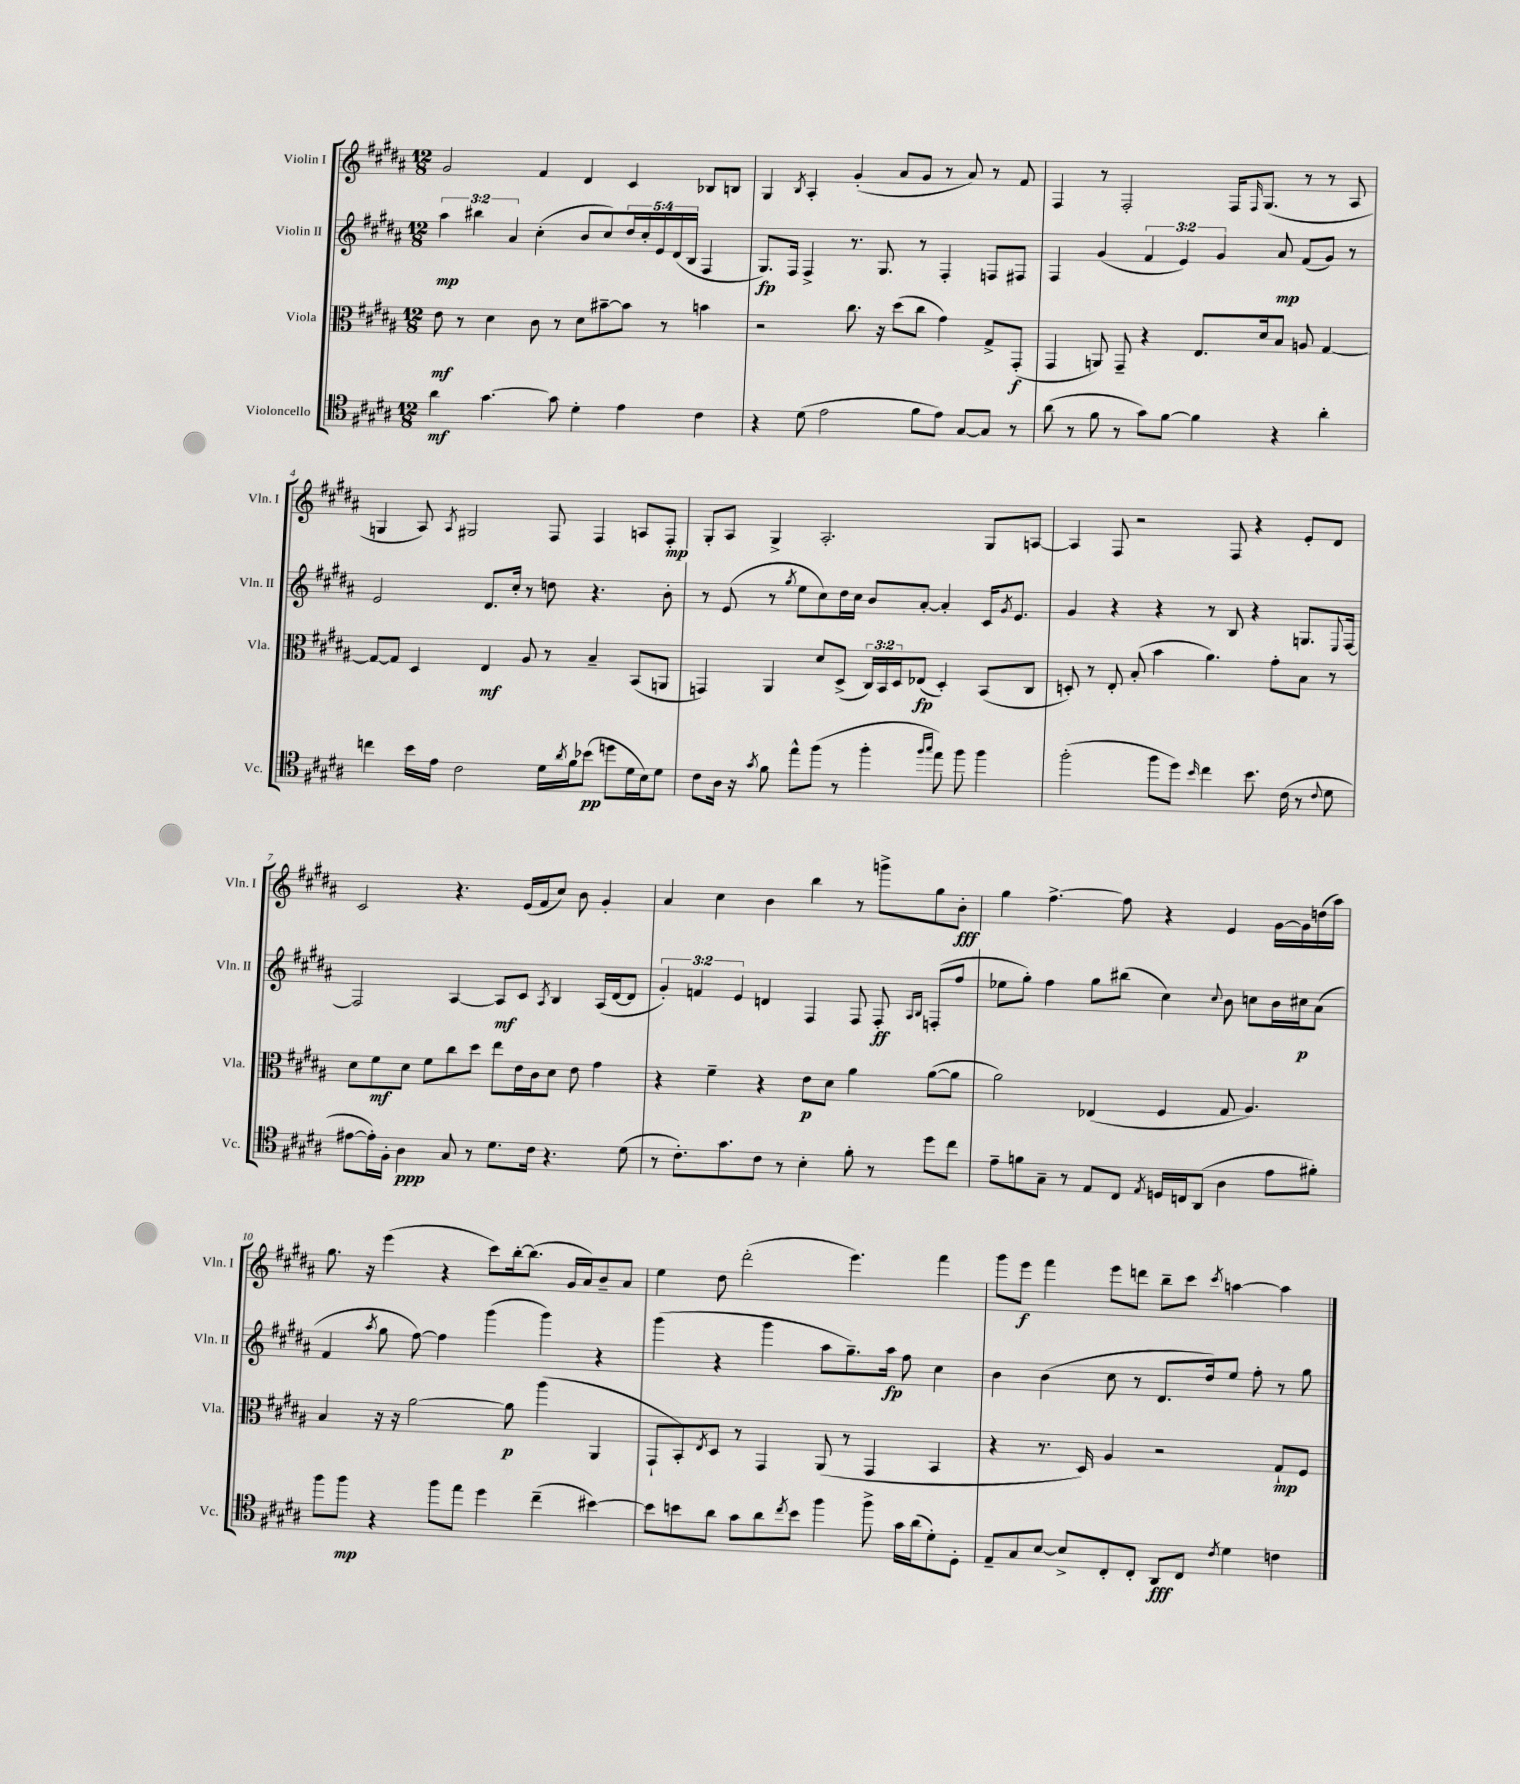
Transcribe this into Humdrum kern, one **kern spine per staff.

**kern	**kern	**kern	**kern
*staff4	*staff3	*staff2	*staff1
*clefC4	*clefC3	*clefG2	*clefG2
*k[f#c#g#d#a#]	*k[f#c#g#d#a#]	*k[f#c#g#d#a#]	*k[f#c#g#d#a#]
*M12/8	*M12/8	*M12/8	*M12/8
4a#	8e	6aa#	2g#
.	8r	.	.
.	.	6bb#	.
[4.g#	4d#	.	.
.	.	6a#	.
.	8c#	(4cc#'	4f#
8g#]	8r	.	.
4d#'	8d#	8b	4d#
.	[8b#~	8cc#)	.
4e	8b#]	20dd#	4c#
.	.	20cc#'	.
.	.	20e	.
.	8r	.	.
.	.	(20d#	.
.	.	20B	.
4c#	4b	4F#	8B-
.	.	.	8B
=	=	=	=
4r	2r	8.G#)	4G#
.	.	16F#	.
.	.	.	8qB
(8d#	.	4F#^	4A#'
2e	.	.	.
.	8.cc#	8.r	(4g#'
.	16r	8.G#	.
.	(8dd#	.	8a#
8f#	8cc#	8r	8g#
8e)	4g#)	4F#'	8r
[8G#	.	.	8a#)
8G#]	8G#^	8F	8r
8r	(8GG#'	8F#	8f#
=	=	=	=
(8a#	4GG#	4F#	4F#
8r	.	.	.
8f#	8AA)	(4g#	8r
8r	8GG#~	.	2F#'
8g#)	4r	6f#	.
[8f#	.	.	.
.	.	6e)	.
4f#]	8.E	.	.
.	.	6g#	.
.	.	.	16F#
.	.	.	16qqF#
.	16d#	.	(8.G#
4r	8B	8a#	.
.	8A	(8f#	8r
4a#'	[4G#	8g#)	8r
.	.	8r	8A#
=	=	=	=
4cc	8G#_	2e	4G
.	8G#]	.	.
16b	4D#	.	8A#)
16e	.	.	.
.	.	.	8qA#
2c#	.	.	2G#
.	4E	8.d#	.
.	.	16cc#'	.
.	8A#	8r	.
16d#	8r	8dd	8F#
8qa#	.	.	.
16f#	.	.	.
(8b-	4B~	4.r	4F#
8dd	.	.	.
16d#	(8BB	.	8A
16B)	.	.	.
8d#	8AA	8b'	8F#'
=	=	=	=
8c#	4GG)	8r	8G#'
16A#	.	(8e	8A#
16r	.	.	.
8qg#	.	.	.
8f#	4AA#	8r	4G#^
.	.	8qgg#	.
8ee^^	.	8ee	.
(8ff#	8d#	8cc#)	2.A#'
8r	(8D#^	16dd#	.
.	.	16cc#	.
4ff#'	24C#)	8b	.
.	24BB	.	.
.	24D#	.	.
.	(8E-	[8a#'	.
16qqff#	.	.	.
16qqgg#	.	.	.
8ee)	4D#')	4a#']	.
8ff#	.	.	.
4ff#	(8BB	16c#	8G#
.	.	8qg#	.
.	.	8.e	.
.	8C#	.	[8A
=	=	=	=
(2ff#'	8D')	4g#	4A]
.	8r	.	.
.	8E'	4r	8F#
.	(8B'	.	2r
8ff#	4b	4r	.
8dd#)	.	.	.
16qqb	.	.	.
4cc#	4.a#)	8r	.
.	.	8B	8F#
8.b	.	4r	4r
.	8g#'	.	.
(16c#	.	.	.
8r	8B	8.G	8e'
8qqc#	.	.	.
8d#	8r	.	8d#
.	.	8qqE	.
.	.	[16F#	.
=	=	=	=
[8e#	8d#	2F#]	2c#
16e#'])	8f#	.	.
16F#'	.	.	.
4A#	8d#	.	.
.	8f#	.	.
8G#	8cc#	[4A#	4.r
8r	8dd#	.	.
8.d#	8ee	8A#]	.
.	16e	8c#	(16e
16c#	16c#	.	16f#
.	.	8qA#	.
4.r	8d#	4B	8cc#)
.	8e	.	8b
.	4g#	(16A#	4g#'
.	.	[16d#	.
(8d#	.	8d#]	.
=	=	=	=
8r	4r	6g#')	4a#
8.c#')	.	.	.
.	.	6f	.
.	4f#~	.	4cc#
8.g#	.	.	.
.	.	6e	.
8c#	4r	4d	4b
8r	.	.	.
4B'	8e	4F#	4bb
.	8d#	.	.
8f#'	4a#	8F#	8r
8r	.	8F#'	8ggg^
.	.	16qqA#	.
.	.	16qqB	.
8dd#	([8a#	(8F'	8gg#
8cc#	8a#]	8ff#	8b'
=	=	=	=
8e~	2a#)	8ee-	4gg#
8f	.	8gg#')	.
8G#~	.	4ff#	[4.ff#^
8r	.	.	.
8E	(4E-	8gg#	.
8C#	.	(8bb#	8ff#]
8qE	.	.	.
16D	4F#	4cc#)	4r
16C	.	.	.
(8AA#	.	.	.
.	.	8qqcc#	.
4A#	8G#	8b	4e
.	4.A#)	8cc	.
8e	.	16b	[16g#
.	.	16cc#	16g#]
8f#')	.	(8a#	(16dd
.	.	.	16aa#)
=	=	=	=
8ff#	4B	4f#	8.gg#
8ff#	.	.	.
.	.	.	16r
.	.	8qaa#	.
4r	16r	8gg#	(4eee
.	16r	.	.
.	[2a#	[8ff#)	.
8ff#	.	4ff#]	4r
8ee	.	.	.
4dd#	.	(4ggg#	8ccc#)
.	8a#]	.	[16bb'
.	.	.	(8.bb]
(4cc#~	(4aa#	4ggg#)	.
.	.	.	16g#
.	.	.	16a#)
[4b#)	4AA#	4r	8b~
.	.	.	8a#
=	=	=	=
8b#]	8GG#`	(4ggg#	4ee
8b	8BB')	.	.
.	8qE	.	.
8a#	8D#	4r	8dd#
8g#	8r	.	(2ddd#'
8a#	4GG#	4ggg#	.
8qcc#	.	.	.
8b	.	.	.
4ff#	(8AA#	8aa#	.
.	8r	8.gg#~)	4.eee)
8ff#^	4GG#	.	.
.	.	16aa#	.
16g#	.	8ff#	.
(16a#	.	.	.
8d#')	4BB	4cc#	4fff#
8D#'	.	.	.
=	=	=	=
8E~	4r	4b	8ggg#
8G#	.	.	8eee
[8B	8.r	(4b	4fff#
8B^]	.	.	.
.	16D#)	.	.
8C#'	4A#	8cc#	8eee
8C#'	.	8r	8ddd
8AA#	2r	8.d#	8bb~
8C#	.	.	8ccc#
.	.	16dd#)	.
8qc#	.	.	8qccc#
4d#	.	8ee	[4aa
.	.	8ff#'	.
4c	8G#`	8r	4aa]
.	8F#	8gg#	.
==	==	==	==
*-	*-	*-	*-
